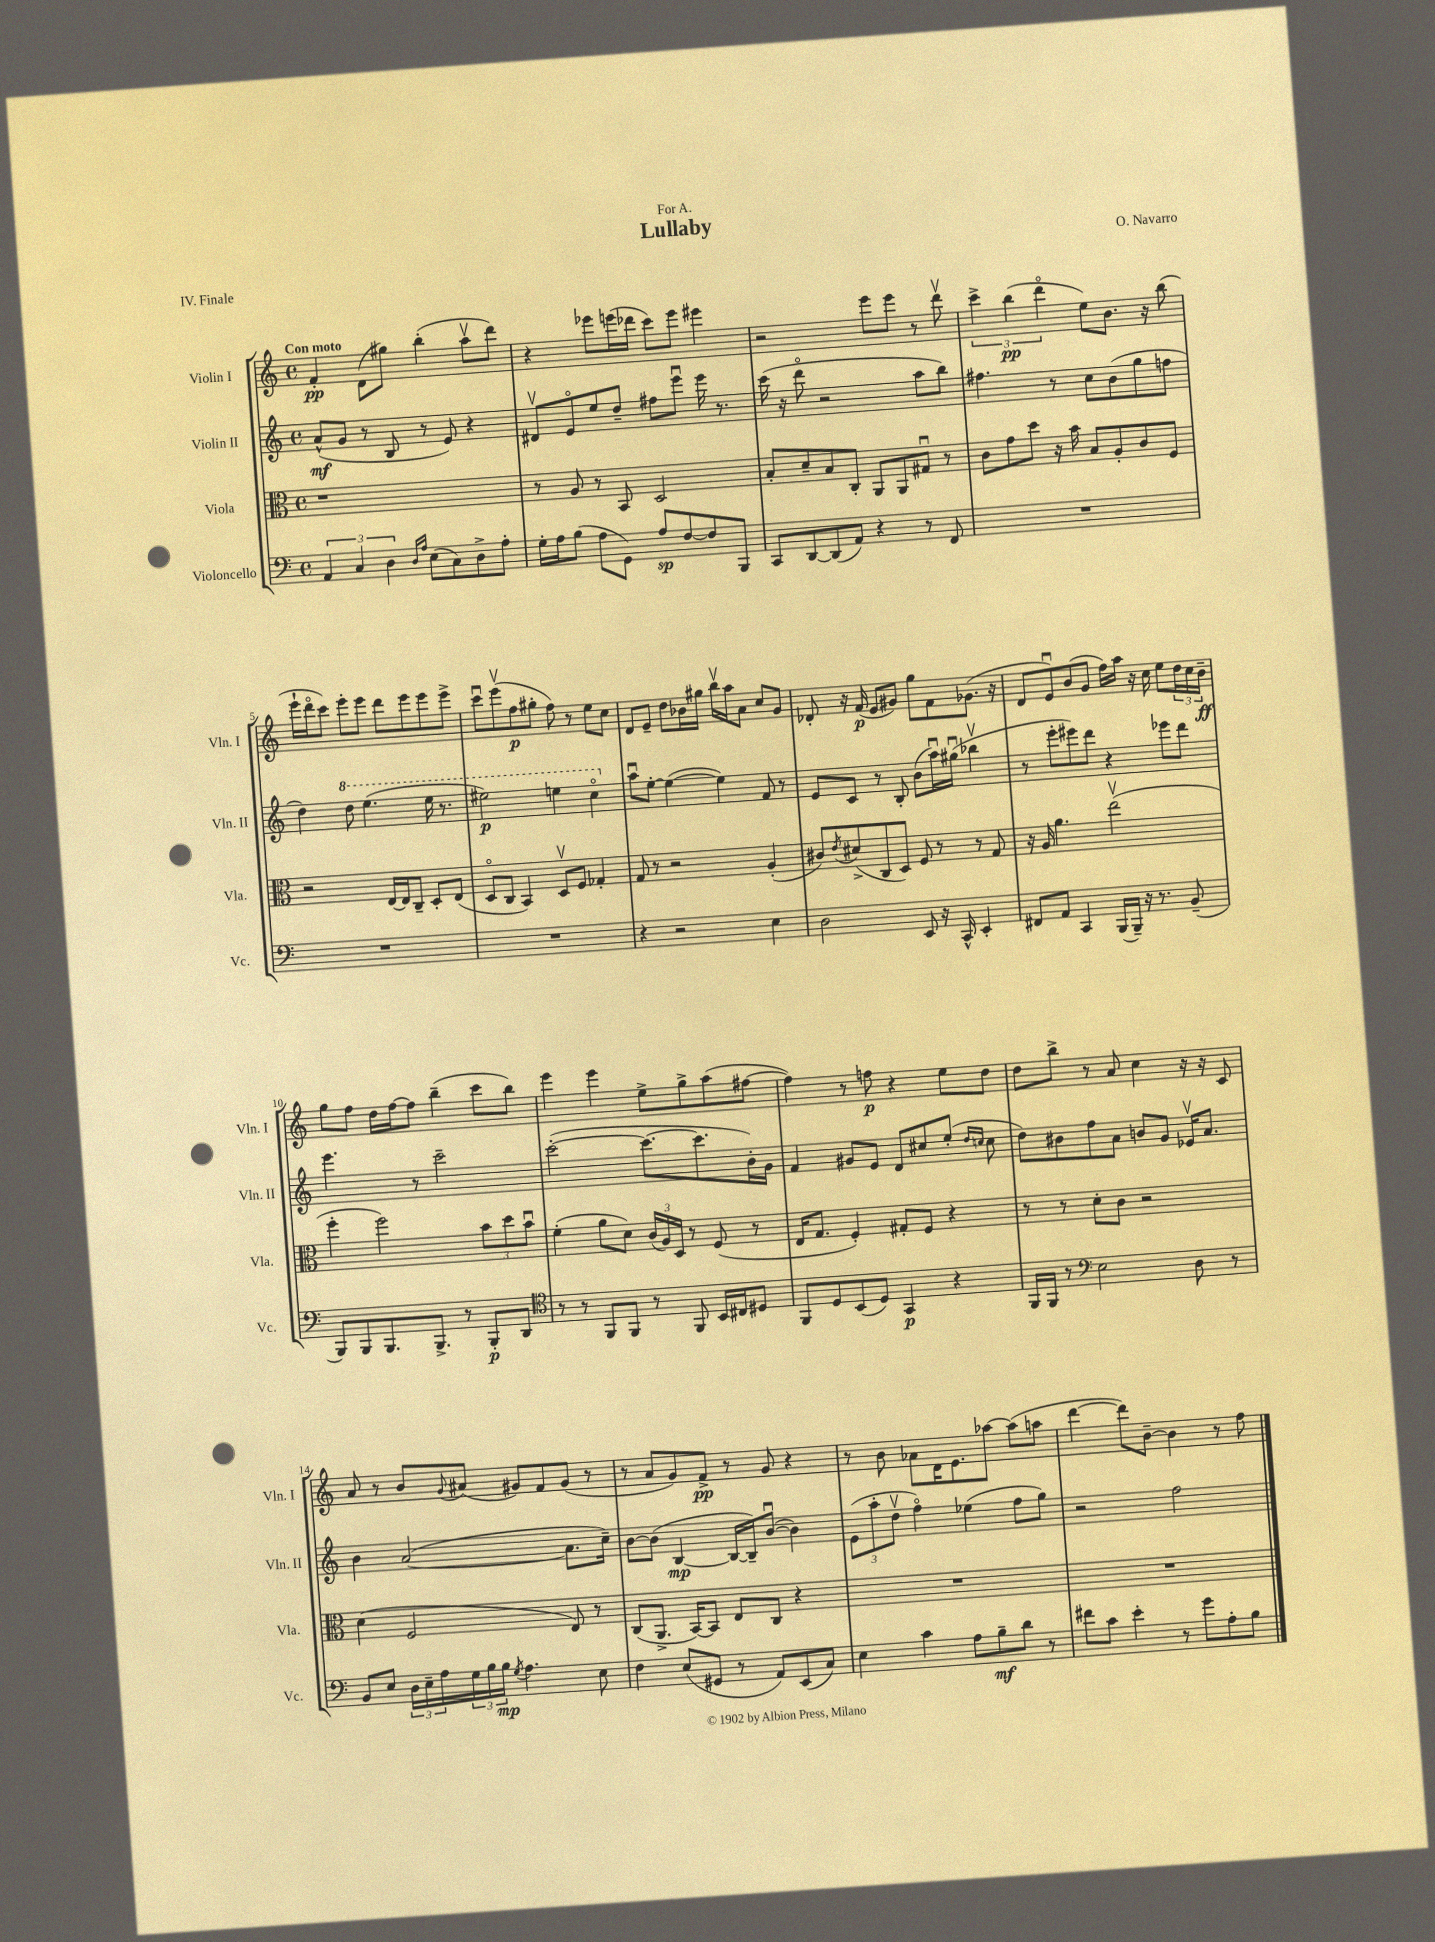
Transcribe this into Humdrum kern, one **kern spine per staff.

**kern	**kern	**kern	**kern
*staff4	*staff3	*staff2	*staff1
*clefF4	*clefC3	*clefG2	*clefG2
*k[]	*k[]	*k[]	*k[]
*M4/4	*M4/4	*M4/4	*M4/4
*met(c)	*met(c)	*met(c)	*met(c)
6AA	1r	(8a^^	4f'
.	.	8g	.
6C	.	.	.
.	.	8r	(8d
6D	.	.	.
.	.	8B	8gg#)
16qqD	.	.	.
16qqA	.	.	.
(8E	.	8r	(4bb'
8C)	.	8e)	.
8D^	.	4r	8aav
8A'	.	.	8ddd)
=	=	=	=
16G'	8r	8d#v	4r
16A	.	.	.
(8B	8A	8eo	.
8A	8r	8ee	8eee-
8GG)	8BB	8dd~	(16eee
.	.	.	16ddd-
8A	2D	8ff#	8ccc)
[8F	.	8eeeu	8eee
8F]	.	16eee	4eee#
.	.	8.r	.
8BBB	.	.	.
=	=	=	=
8CC	8B'	(16ccc	2r
.	.	16r	.
[8DD	8d~	8dddo	.
(8DD]	8B	2r	.
8AA)	8C'	.	.
4r	8AA	.	8eee
.	8AA	.	8eee
8r	8G#u	8aa	8r
8FF	8r	8bb)	8dddv
=	=	=	=
1r	8c	4.ff#	6ccc^
.	8g	.	.
.	.	.	(6bb
.	8dd	.	.
.	.	.	6dddo
.	16r	8r	.
.	16b	.	.
.	8B	8cc	8ee)
.	8A'	(8b	8.b
.	8c	8gg	.
.	.	.	16r
.	8F	8ff	(8bb
=	=	=	=
1r	2r	4dd)	16eee`
.	.	.	16dddo
.	.	.	8ccc)
.	.	8ddd	8eee'
.	.	(4.eee	8eee
.	[16E	.	8ddd
.	16E]	.	.
.	8C~	.	8eee
.	8D'	16eee	8eee
.	.	8.r	.
.	(8E	.	8eee^
=	=	=	=
1r	8Do	2eee#)	8cccu
.	8C	.	(8eeev
.	4BB)	.	8ff
.	.	.	8gg#'
.	8Dv	4eee	8ff)
.	8F	.	8r
.	4G-'	4ccco	8ee
.	.	.	8cc
=	=	=	=
4r	8G	8aau	8d
.	8r	[8ee'	8e~
2r	2r	(4ee_	8dd
.	.	.	16b-
.	.	.	16gg#
.	.	4ee])	16bbv
.	.	.	16aa
.	.	.	8a
4E	(4A'	8f	8cc
.	.	8r	8g
=	=	=	=
2D	8c#)	8e	8d-'
.	8qe	.	.
.	(8d#^	8c	16r
.	.	.	(16f
.	8C	8r	8e
.	8D)	8B'	8g#)
8EE	8F	(8b	8gg
16r	8r	16aau)	8f
16CC^^	.	(16gg#u	.
4EE'	8r	4bb-v	(8.g-
.	8G	.	.
.	.	.	16r
=	=	=	=
8FF#	16r	8r	8d
.	16A	.	.
8AA	4.a	8eee'	8eu)
4CC	.	8eee#)	(8b
.	.	8ddd	8g
(16BBB	(2eev	4r	16ff)
16BBB~)	.	.	16aa
16r	.	.	16r
8.r	.	.	16cc
.	.	8eee-	8ee
(8BB~	.	8ddd	24dd
.	.	.	24cc
.	.	.	24b~
=	=	=	=
8BBB)	4ff'	4.eee	8gg
8BBB	.	.	8ff
8.BBB	2ff)	.	16dd
.	.	.	[16ff
.	.	8r	8ff]
8.BBB^	.	.	.
.	.	2ccc~	(4bb~
8r	.	.	.
8BBB'	12b	.	8ccc
.	12dd	.	.
8DD	.	.	8bb)
.	12bu	.	.
=	=	=	=
*clefC4	*	*	*
8r	(4f'	([2ccc'	4eee
8r	.	.	.
8FF	8a	.	4eee
8FF	8d)	.	.
8r	(24c	8.ccc_	8ee^
.	24A)	.	.
.	24D	.	.
8FF	8r	.	8gg^
.	.	8.ccc]	.
16BB	(8F	.	(8aa
16C#	.	.	.
8D#	8r	16b')	[8ff#
.	.	16g	.
=	=	=	=
8FF	16E	4f	4ff#])
.	8.G	.	.
8D	.	.	.
(8BB	4F')	8g#	8r
8D)	.	8e	8ff
4GG	8G#'	8d	4r
.	8F	8cc#	.
4r	4r	(8ee'	8ee
.	.	16qqdd	.
.	.	16qqcc	.
.	.	8cc	8dd
=	=	=	=
16FF	8r	8dd)	8dd
16FF	.	.	.
8r	8r	8b#	8bb^
*clefF4	*	*	*
2E	8d'	8ff	8r
.	8c	8a	8a
.	2r	8b	4cc
.	.	8g	.
8D	.	16e-v	16r
.	.	8.a	16r
8r	.	.	8c
=	=	=	=
8BB	(4d	4b	8a
8E	.	.	8r
24D	2F	([2a	8b
24E~	.	.	.
24A	.	.	.
.	.	.	8qqg
24G	.	.	(8a#
24B	.	.	.
24B	.	.	.
8qG	.	.	.
4.A	.	.	8g#)
.	.	.	8f
.	8E)	8.a]	(8g#
8E	8r	.	8r
.	.	16cc~)	.
=	=	=	=
4F	(8C	[8b	8r
.	8.AA^	(8b]	8a
(8E	.	[4B	8g)
.	[16BB)	.	.
8GG#	8BB]	.	8f^
8r	8E	16B_	8r
.	.	16B~])	.
8AA)	8C	([8bu	8g
(8EE	4r	4b])	4r
8C)	.	.	.
=	=	=	=
4E	1r	(12e	8r
.	.	12aa'	.
.	.	.	8b
.	.	12ddv	.
4c	.	4ffo)	8a-
.	.	.	16d
.	.	.	8.e
8A	.	(4ee-	.
8B~	.	.	[8aa-
8d	.	8ff	(8aa-]
8r	.	8gg)	8aa
=	=	=	=
8f#	1r	2r	[4ddd
8c	.	.	.
4e'	.	.	8ddd])
.	.	.	[8b~
8r	.	2ff	4b]
8g	.	.	.
8A'	.	.	8r
8B	.	.	8ff
==	==	==	==
*-	*-	*-	*-
